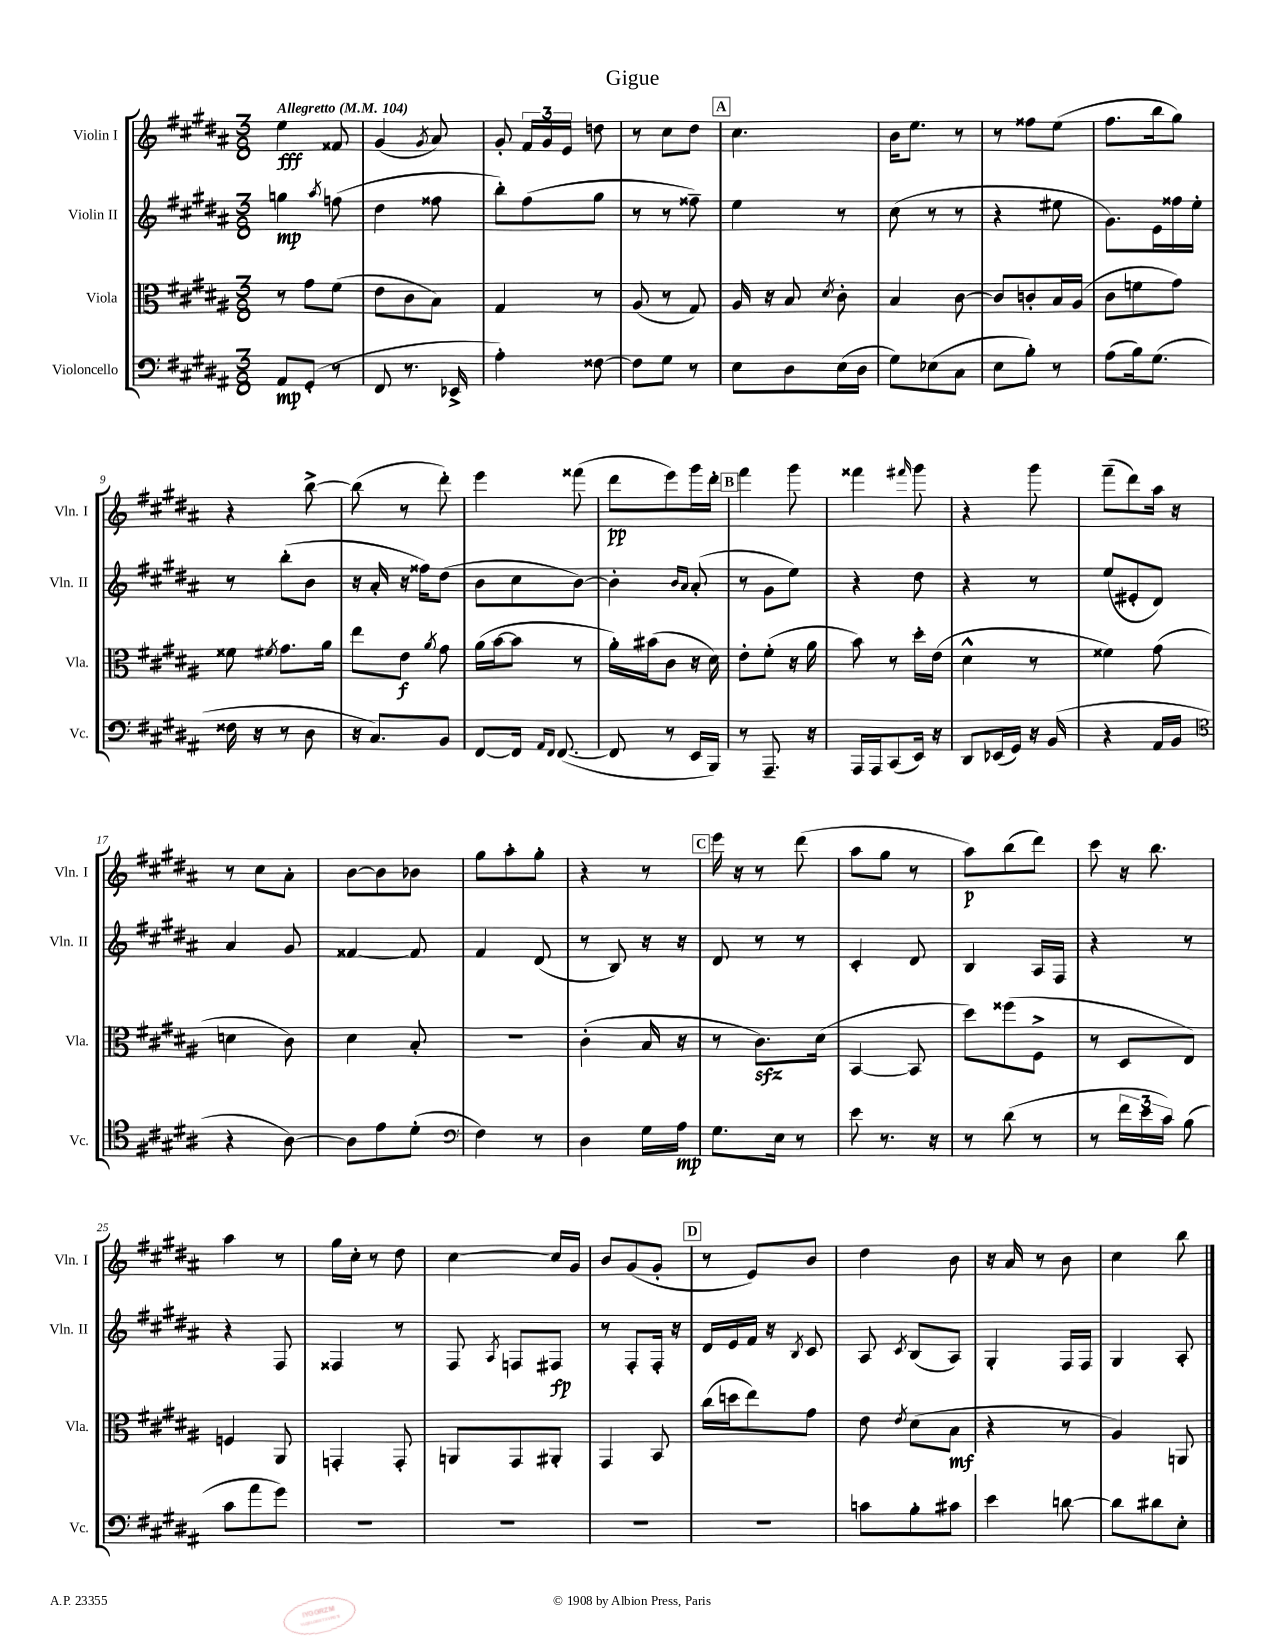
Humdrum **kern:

**kern	**dynam	**kern	**dynam	**kern	**dynam	**kern	**dynam
*part4	*part4	*part3	*part3	*part2	*part2	*part1	*part1
*staff4	*staff4	*staff3	*staff3	*staff2	*staff2	*staff1	*staff1
*I"Violoncello	*	*I"Viola	*	*I"Violin II	*	*I"Violin I	*
*I'Vc.	*	*I'Vla.	*	*I'Vln. II	*	*I'Vln. I	*
*clefF4	*	*clefC3	*	*clefG2	*	*clefG2	*
*k[f#c#g#d#a#]	*	*k[f#c#g#d#a#]	*	*k[f#c#g#d#a#]	*	*k[f#c#g#d#a#]	*
*M3/8	*	*M3/8	*	*M3/8	*	*M3/8	*
*MM104	*	*MM104	*	*MM104	*	*MM104	*
=1	=1	=1	=1	=1	=1	=1	=1
!	!	!	!	!	!	!LO:TX:a:B:t=Allegretto	!
8AA#/L	mp	8r	.	4ggn\	mp	4ee\	fff
(8GG#'/J	.	8g#\L	.	.	.	.	.
.	.	.	.	8qaa#/	.	.	.
8r	.	(8f#\J	.	(8ffn\	.	8f##X/	.
=2	=2	=2	=2	=2	=2	=2	=2
8FF#/	.	8e\L	.	4dd#\	.	(4g#/	.
8.r	.	8c#\	.	.	.	.	.
.	.	.	.	.	.	8qg#/	.
.	.	8B\J)	.	8ff##X\	.	8a#/)	.
16EE-X^/	.	.	.	.	.	.	.
=3	=3	=3	=3	=3	=3	=3	=3
4A#'\)	.	4G#/	.	8bb'\L)	.	8g#'/	.
.	.	.	.	(8ff#\	.	24f#/LL	.
.	.	.	.	.	.	24g#/	.
.	.	.	.	.	.	24e/JJ	.
[8F##X\	.	8r	.	8gg#\J	.	8ddn\	.
=4	=4	=4	=4	=4	=4	=4	=4
8F##\L]	.	(8A#/	.	8r	.	8r	.
8G#\J	.	8r	.	8r	.	8cc#\L	.
8r	.	8G#/)	.	8ff##X~\)	.	8dd#\J	.
!!LO:REH:place=s1:t=A
=5	=5	=5	=5	=5	=5	=5	=5
8E\L	.	16A#/	.	4ee\	.	4.cc#\	.
.	.	16r	.	.	.	.	.
8D#\	.	8B/	.	.	.	.	.
.	.	8qd#/	.	.	.	.	.
(16E\L	.	8c#'\	.	8r	.	.	.
16D#\JJ	.	.	.	.	.	.	.
=6	=6	=6	=6	=6	=6	=6	=6
8G#\L)	.	4B/	.	(8cc#\	.	16b\KL	.
.	.	.	.	.	.	8.ee\J	.
(8E-X\	.	.	.	8r	.	.	.
8C#\J	.	[8c#\	.	8r	.	8r	.
=7	=7	=7	=7	=7	=7	=7	=7
8E\L	.	8c#/L]	.	4r	.	8r	.
8B'\J)	.	8cn'/	.	.	.	8ff##X\L	.
8r	.	16B/L	.	8ee#X\	.	(8ee\J	.
.	.	(16A#/JJ	.	.	.	.	.
=8	=8	=8	=8	=8	=8	=8	=8
(8A#\L	.	8c#\L	.	8.g#\L)	.	8.ff#\L	.
16B\k)	.	8fn\	.	.	.	.	.
(8.G#\J	.	.	.	16e\L	.	16bb\k	.
.	.	8g#\J)	.	16ff##X\	.	8gg#\J)	.
.	.	.	.	16ee'\JJ	.	.	.
!!LO:LB:g=z
=9	=9	=9	=9	=9	=9	=9	=9
16F##X\	.	8f##X\	.	8r	.	4r	.
16r	.	.	.	.	.	.	.
.	.	8qf#X/	.	.	.	.	.
8r	.	8.g#\L	.	(8bb'\L	.	.	.
8D#\	.	.	.	8b\J	.	[8bb^\	.
.	.	16a#\Jk	.	.	.	.	.
=10	=10	=10	=10	=10	=10	=10	=10
16r	.	8ee\L	.	16r	.	(8bb\]	.
8.C#/L)	.	.	.	16a#'/	.	.	.
.	.	8e\J	f	16r	.	8r	.
.	.	.	.	16ff##X\KL)	.	.	.
.	.	8qa#/	.	.	.	.	.
8BB/J	.	8g#\	.	(8dd#\J	.	8ddd#'\)	.
=11	=11	=11	=11	=11	=11	=11	=11
[8FF#/L	.	(16a#\LL	.	8b\L	.	4eee\	.
.	.	[16b\J	.	.	.	.	.
16FF#/Jk]	.	8b\J]	.	8cc#\	.	.	.
16qqAA#/LL	.	.	.	.	.	.	.
16qqFF#/JJ	.	.	.	.	.	.	.
([8.FF#/	.	.	.	.	.	.	.
.	.	8r	.	[8b\J)	.	(8fff##X\	.
=12	=12	=12	=12	=12	=12	=12	=12
8FF#/]	.	16a#'\LL)	.	4b'\]	.	8ddd#\L	pp
.	.	(16b#X\J	.	.	.	.	.
8r	.	8c#\J	.	.	.	8eee\)	.
.	.	.	.	16qqb/LL	.	.	.
.	.	.	.	16qqa#/JJ	.	.	.
16EE/LL	.	16r	.	(8a#'/	.	16ggg#\L	.
16BBB/JJ)	.	16d#\)	.	.	.	16ddd#'\JJ	.
!!LO:REH:place=s1:t=B
=13	=13	=13	=13	=13	=13	=13	=13
8r	.	8e'\L	.	8r	.	4fff#\	.
8.AAA#~/	.	(8f#'\J	.	8g#\L	.	.	.
.	.	16r	.	8ee\J)	.	8ggg#\	.
16r	.	16a#\	.	.	.	.	.
=14	=14	=14	=14	=14	=14	=14	=14
16AAA#/LL	.	8b\)	.	4r	.	4fff##X\	.
16AAA#/J	.	.	.	.	.	.	.
(8CC#/	.	8r	.	.	.	.	.
.	.	.	.	.	.	16qqfff#X/	.
16EE/Jk)	.	16dd#'\LL	.	8dd#\	.	8ggg#\	.
16r	.	(16e\JJ	.	.	.	.	.
=15	=15	=15	=15	=15	=15	=15	=15
8DD#/L	.	4d#^^\	.	4r	.	4r	.
(16EE-X/L	.	.	.	.	.	.	.
16GG#/JJ)	.	.	.	.	.	.	.
16r	.	8r	.	8r	.	8ggg#\	.
(16BB/	.	.	.	.	.	.	.
=16	=16	=16	=16	=16	=16	=16	=16
4r	.	4f##X\)	.	(8ee/L	.	(8fff#~\L	.
.	.	.	.	8e#X'/	.	8ddd#\)	.
16AA#/LL	.	(8g#\	.	8d#/J)	.	16aa#\Jk	.
16BB/JJ	.	.	.	.	.	16r	.
!!LO:LB:g=z
=17	=17	=17	=17	=17	=17	=17	=17
*clefC4	*	*	*	*	*	*	*
4r	.	4dn\	.	4a#/	.	8r	.
.	.	.	.	.	.	8cc#\L	.
[8A#\)	.	8c#\)	.	8g#/	.	8a#'\J	.
=18	=18	=18	=18	=18	=18	=18	=18
8A#\L]	.	4d#\	.	[4f##X/	.	[8b\L	.
8e\	.	.	.	.	.	8b\]	.
(8d#'\J	.	8B'/	.	8f##/]	.	8b-X\J	.
=19	=19	=19	=19	=19	=19	=19	=19
*clefF4	*	*	*	*	*	*	*
4F#\)	.	4.r	.	4f#/	.	8gg#\L	.
.	.	.	.	.	.	8aa#'\	.
8r	.	.	.	(8d#/	.	8gg#'\J	.
=20	=20	=20	=20	=20	=20	=20	=20
4D#\	.	(4c#'\	.	8r	.	4r	.
.	.	.	.	8B/)	.	.	.
16G#\LL	.	16B/	.	16r	.	8r	.
16A#\JJ	mp	16r	.	16r	.	.	.
!!LO:REH:place=s1:t=C
=21	=21	=21	=21	=21	=21	=21	=21
8.G#\L	.	8r	.	8d#/	.	16eee\	.
.	.	.	.	.	.	16r	.
.	.	8.c#zz\L)	.	8r	.	8r	.
16E\Jk	.	.	.	.	.	.	.
8r	.	.	.	8r	.	(8ddd#\	.
.	.	(16d#\Jk	.	.	.	.	.
=22	=22	=22	=22	=22	=22	=22	=22
8e\	.	[4BB/	.	4c#'/	.	8aa#\L	.
8.r	.	.	.	.	.	8gg#\J	.
.	.	8BB/]	.	8d#/	.	8r	.
16r	.	.	.	.	.	.	.
=23	=23	=23	=23	=23	=23	=23	=23
8r	.	8dd#\L)	.	4B/	.	8aa#\L)	p
(8d#\	.	(8ff##X\	.	.	.	(8bb\	.
8r	.	8F#^\J	.	16A#/LL	.	8ddd#\J)	.
.	.	.	.	16F#/JJ	.	.	.
=24	=24	=24	=24	=24	=24	=24	=24
8r	.	8r	.	4r	.	8ccc#\	.
24f#\LL	.	8D#/L	.	.	.	16r	.
24e\	.	.	.	.	.	.	.
.	.	.	.	.	.	8.bb\	.
24c#\JJ)	.	.	.	.	.	.	.
(8B\	.	8E/J)	.	8r	.	.	.
!!LO:LB:g=z
=25	=25	=25	=25	=25	=25	=25	=25
8c#\L	.	4Fn/	.	4r	.	4aa#\	.
8a#\	.	.	.	.	.	.	.
8g#\J)	.	8AA#/	.	8F#/	.	8r	.
=26	=26	=26	=26	=26	=26	=26	=26
4.r	.	4GGn'/	.	4F##X/	.	16gg#\LL	.
.	.	.	.	.	.	16cc#'\JJ	.
.	.	.	.	.	.	8r	.
.	.	8GG'/	.	8r	.	8dd#\	.
=27	=27	=27	=27	=27	=27	=27	=27
4.r	.	8AAn/L	.	8F#/	.	[4cc#\	.
.	.	.	.	8qA#/	.	.	.
.	.	8GG#/	.	8Fn/L	.	.	.
.	.	8AA#X'/J	.	8F#X/J	fp	16cc#/LL]	.
.	.	.	.	.	.	16g#/JJ	.
=28	=28	=28	=28	=28	=28	=28	=28
4.r	.	4GG#/	.	8r	.	8b/L	.
.	.	.	.	8F#'/L	.	(8g#/	.
.	.	8BB/	.	16F#'/Jk	.	8g#'/J	.
.	.	.	.	16r	.	.	.
!!LO:REH:place=s1:t=D
=29	=29	=29	=29	=29	=29	=29	=29
4.r	.	(16cc#\LL	.	16d#/LL	.	8r	.
.	.	16ddn\J	.	16e/	.	.	.
.	.	8ee\)	.	16f#/JJ	.	8e/L)	.
.	.	.	.	16r	.	.	.
.	.	.	.	8qB/	.	.	.
.	.	8g#\J	.	8c#/	.	8b/J	.
=30	=30	=30	=30	=30	=30	=30	=30
8cn\L	.	8e\	.	8A#/	.	4dd#\	.
.	.	8qe/	.	8qc#/	.	.	.
8B'\	.	(8d#\L	.	(8B/L	.	.	.
8c#X\J	.	8B\J	mf	8A#/J)	.	8b\	.
=31	=31	=31	=31	=31	=31	=31	=31
4e\	.	4r	.	4G#'/	.	16r	.
.	.	.	.	.	.	16a#/	.
.	.	.	.	.	.	8r	.
[8dn\	.	8r	.	16F#/LL	.	8b\	.
.	.	.	.	16F#/JJ	.	.	.
=32	=32	=32	=32	=32	=32	=32	=32
8d\L]	.	4A#/)	.	4G#/	.	4cc#\	.
8d#X\	.	.	.	.	.	.	.
8E'\J	.	8AAn/	.	8A#'/	.	8bb\	.
==	==	==	==	==	==	==	==
*-	*-	*-	*-	*-	*-	*-	*-
